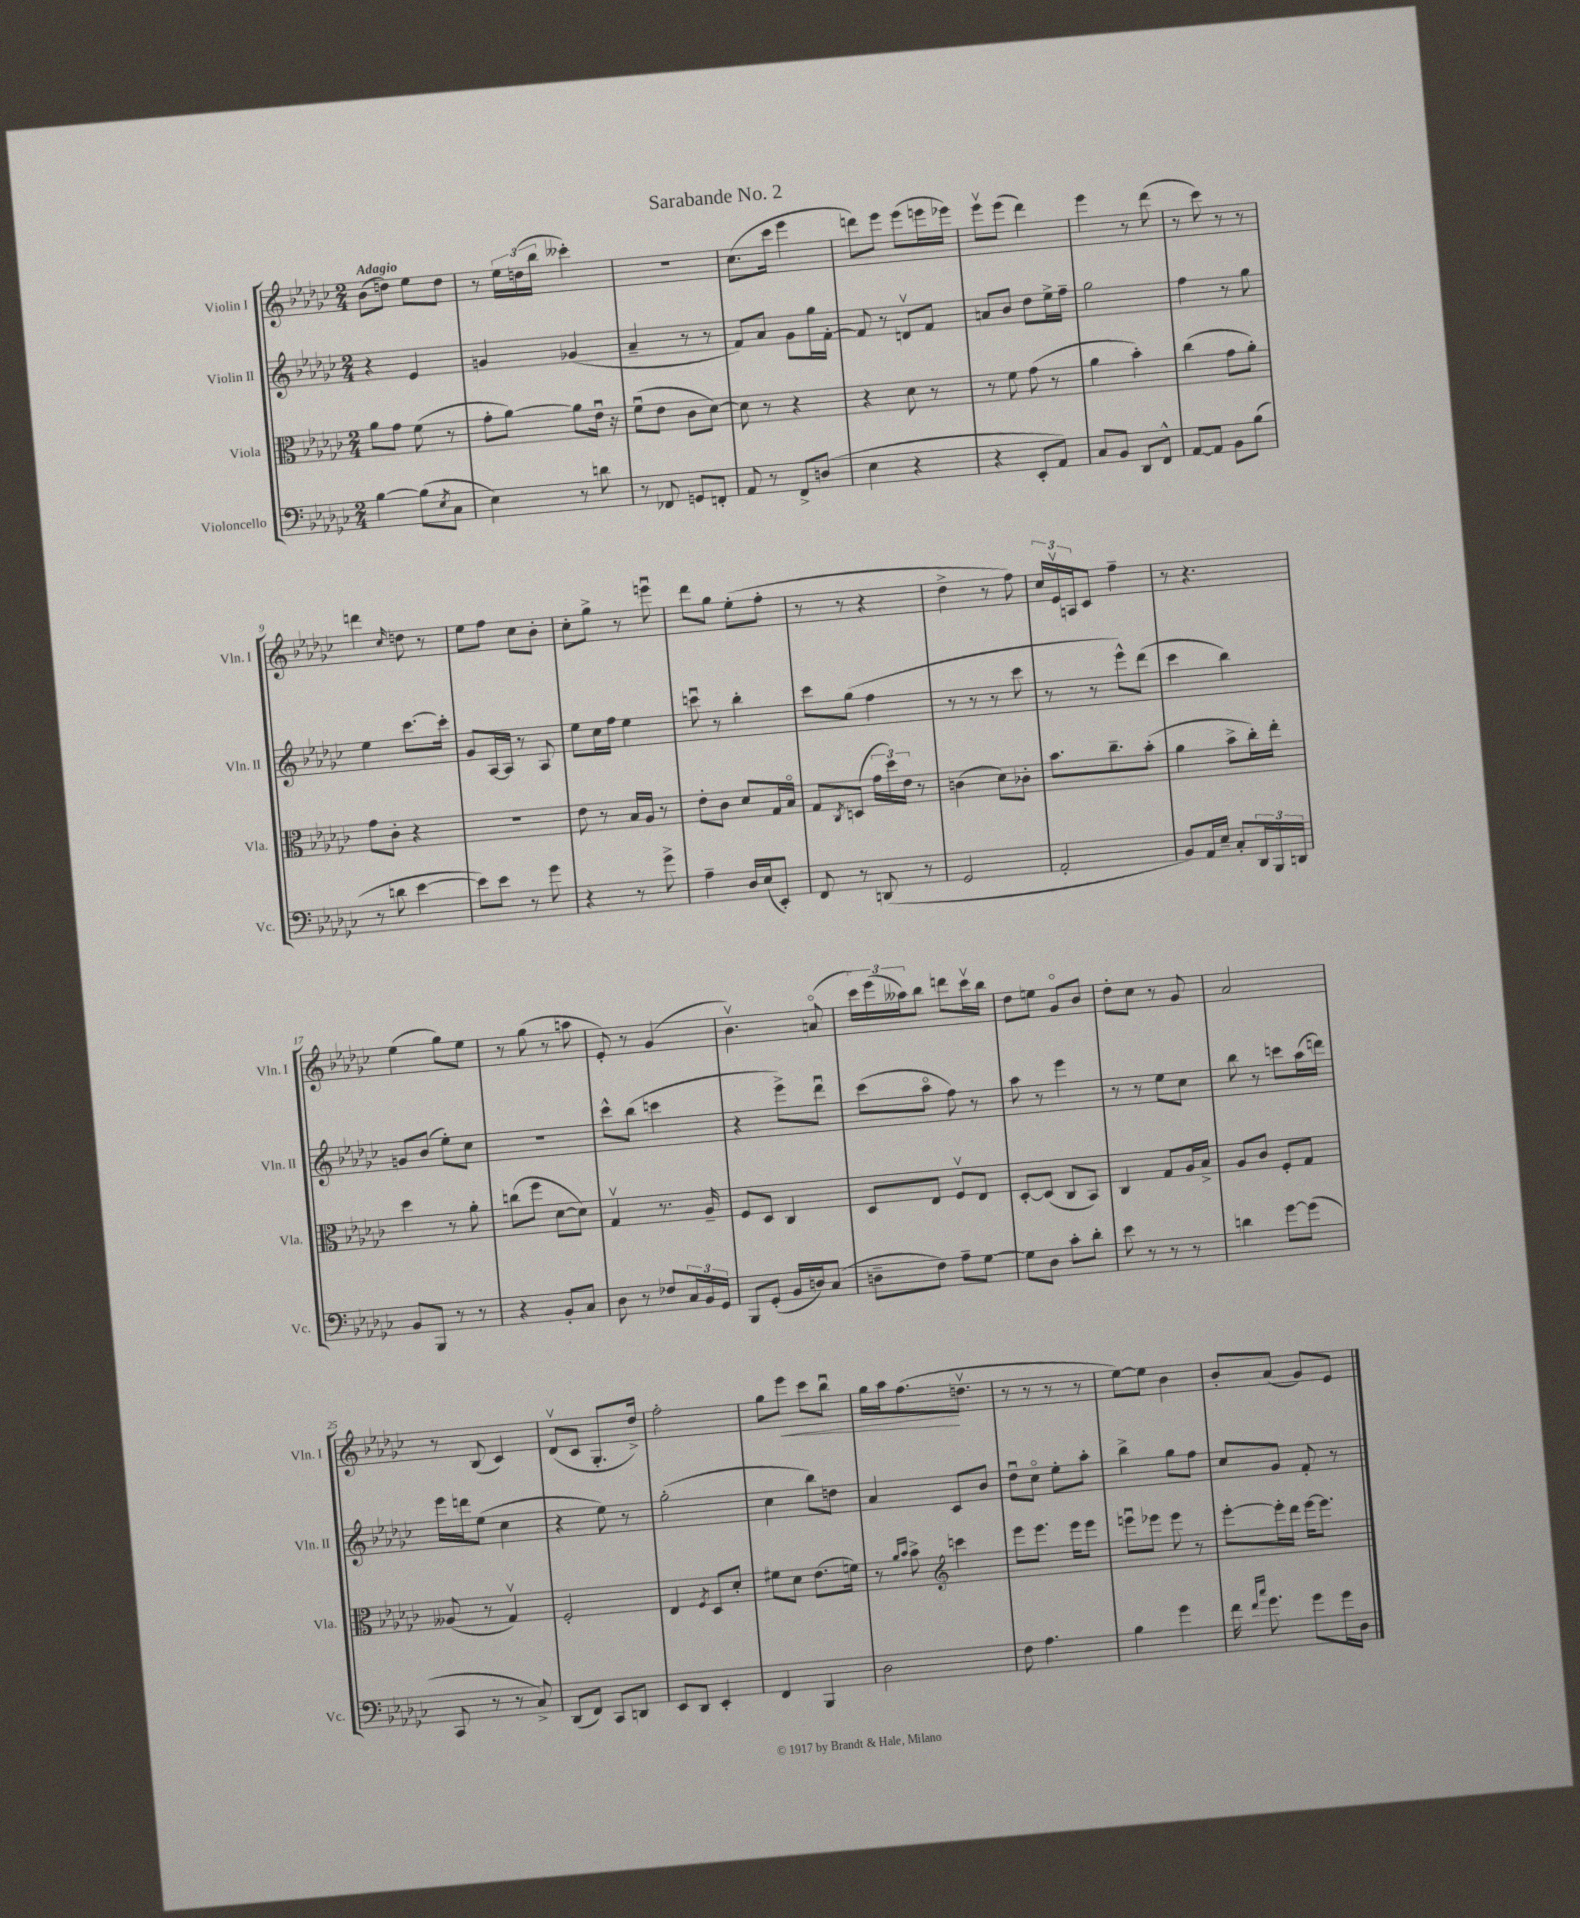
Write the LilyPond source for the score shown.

\header { title = "Sarabande No. 2" }
<<
\new StaffGroup <<
\new Staff = "s0" \with { instrumentName = "Violin I" shortInstrumentName = "Vln. I" } {
    \clef treble \key ges \major \numericTimeSignature \time 2/4 \tempo "Adagio"
    bes'8( d''8) ees''8 d''8 |
    r8 \tuplet 3/2 { ees''16 d''16( bes''16 } ceses'''4-.) |
    R2 |
    ces''8.( ces'''16 ees'''4 |
    d'''8) ees'''8 ees'''8( e'''16 ees'''16) |
    ees'''8\upbow ees'''8( des'''4) |
    ees'''4 r8 des'''8( |
    r8 ces'''8) r8 r8 |
    d'''4 \grace { ces''16 } d''8 r8 |
    ees''8 f''8 ces''8 bes'8-. |
    ces''8-. ges''8-> r8 e'''8\downbow |
    des'''8 ges''8 ees''8-.( f''8-. |
    r8 r8 r4 |
    des''4-> r8 f''8) |
    \tuplet 3/2 { ces''16 ees'16\upbow a16 } ces'8 f''4-- |
    r8 r4. |
    ees''4( ges''8) ees''8 |
    r8 ges''8( r8 a''8 |
    ees'8-.) r8 ges'4( |
    bes'4.\upbow) a'8\flageolet( |
    \tuplet 3/2 { ces'''16) ees'''16( aeses''16) } bes''8 d'''8 ces'''16\upbow bes''16 |
    des''8 e''8 ges'8\flageolet bes'8 |
    des''8-. ces''8 r8 ges'8 |
    aes'2 |
    r8 bes8( ces'4) |
    des'8\upbow( ces'8 ges8.-. des''16->) |
    f''2-. |
    ges''8 ees'''8\< ces'''8 bes''8\downbow |
    ges''16 aes''16 f''8.\!( d''8.\upbow |
    r8 r8 r8 r8 |
    ees''8~) ees''8 bes'4 |
    bes'8-. aes'8( ges'8) ees'8 \bar "|." |
}
\new Staff = "s1" \with { instrumentName = "Violin II" shortInstrumentName = "Vln. II" } {
    \clef treble \key ges \major \numericTimeSignature \time 2/4
    r4 ees'4 |
    g'4 ges'4( |
    aes'4-- r8 r8 |
    f'8) aes'8 ges'8 ges''16 f'16~-. |
    f'8 r8 d'8\upbow f'8 |
    a'8 bes'8 des''8 ees''16-> f''16-- |
    ges''2 |
    f''4 r8 ges''8 |
    ees''4 ces'''8.~ ces'''16-. |
    ges'8 aes16~ aes16 r8 aes8 |
    ees''8 ces''16 f''16 ees''4 |
    c'''8\downbow r8 bes''4-. |
    ces'''8 ges''8( f''4 |
    r8 r8 r8 ces'''8 |
    r8 r8 ees'''8-^) des'''8( |
    ces'''4 bes''4) |
    g'8 bes'8( ees''8-.) ces''8 |
    R2 |
    ces'''8-^ bes''8( c'''4 |
    r4 ees'''8->) des'''8\downbow |
    ces'''8( aes''8\flageolet f''8) r8 |
    aes''8 r8 ees'''4 |
    r8 r8 ees''8 ces''8 |
    bes''8 r8 c'''8 aes''16( d'''16) |
    ees'''16 d'''16 ees''8( ces''4 |
    r4 ees''8) r8 |
    ges''2-.( |
    ces''4 bes''8) d''8 |
    aes'4 ces'8 bes'8 |
    des''8\downbow ces''8\flageolet ees''8-. aes''8-. |
    bes''4-> ges''8 f''8 |
    ces''8 ges'8 f'8-. r8 \bar "|." |
}
\new Staff = "s2" \with { instrumentName = "Viola" shortInstrumentName = "Vla." } {
    \clef alto \key ges \major \numericTimeSignature \time 2/4
    aes'8 ges'8 f'8( r8 |
    ges'8-. aes'8~) aes'8 ees'16\downbow r16 |
    f'8\downbow( ees'8 ces'8 des'8~) |
    des'8 r8 r4 |
    r4 des'8 r8 |
    r8 f'8 ges'8( r8 |
    aes'4 bes'4-.) |
    ces''4( ges'8 aes'8-.) |
    ges'8 ces'8-. r4 |
    R2 |
    ees'8 r8 bes16 aes16 r8 |
    ees'8-. ces'8 des'8 ges16 bes16\flageolet |
    ges8 \acciaccatura { ces8 } d8( \tuplet 3/2 { ges'16 des''16) ees'16 } r8 |
    c'4( des'8) ces'8-. |
    bes'8. ces''8.-- bes'8-.( |
    aes'4 bes'8-> ces''16-.) ees''16-. |
    des''4 r8 aes'8-. |
    c''8( f''8 des'8~ des'8) |
    ges4\upbow r8. aes16-- |
    f8 des8 ces4 |
    des8 ees8 f8\upbow ees8 |
    des8~-. des8( ces8 bes,8) |
    ces4 ges8 aes16 bes16-> |
    aes8 ces'8 f8-. ges8 |
    aeses8( r8 ges4\upbow) |
    f2-. |
    ees4 \acciaccatura { f8 } des8 des'8-. |
    fis'8 des'8 ees'8.( f'16) |
    r8 \grace { aes'16 bes'16 } bes'8-> \clef treble c'''4 |
    ees'''8 ees'''8. ees'''16 ees'''8 |
    e'''8\downbow ees'''8 ees'''8 r8 |
    ees'''8~-. ees'''16-. des'''16 ees'''16~ ees'''8. \bar "|." |
}
\new Staff = "s3" \with { instrumentName = "Violoncello" shortInstrumentName = "Vc." } {
    \clef bass \key ges \major \numericTimeSignature \time 2/4
    bes4~ bes8( \acciaccatura { ees8 } ces8 |
    ees4) r8 d'8 |
    r8 fes,8 g,8 f,8-. |
    aes,8 r8 f,8-> d8( |
    ees4 r4 |
    r4 ees,8-. aes,8) |
    ces8 bes,8 des,8 f,8-^ |
    aes,8~ aes,8 bes,8 bes8( |
    r8 d'8 ees'4~ |
    ees'8) ees'8 r8 ges'8 |
    r4 r8 ges'8-> |
    aes4-- des16 ees16( ees,8-.) |
    f,8 r8 d,8( r8 |
    ges,2 |
    aes,2-. |
    bes,8) aes,16 ees16-- ces8-. \tuplet 3/2 { des,16 bes,,16 d,16 } |
    bes,8 bes,,8 r8 r8 |
    r4 bes,8-. ces8 |
    des8 r8 fes8 \tuplet 3/2 { ces16 bes,16 ges,16 } |
    bes,,8 ges,8-.( bes,16 d16) ces8( |
    d8-- f8) aes8-- ges8~ |
    ges8 des8 ces'8-. des'8-. |
    ees'8 r8 r8 r8 |
    d'4 ges'8~ ges'8( |
    ces,8 r8 r8 ces8->) |
    des,8( f,8) ces,8 d,8 |
    ees,8 des,8 ees,4-. |
    f,4 bes,,4 |
    des2 |
    f8 aes4. |
    bes4 ges'4 |
    f'16 \grace { f'16 ces''16 } ges'8. ges'8 ges'16 des16 \bar "|." |
}
>>
>>
